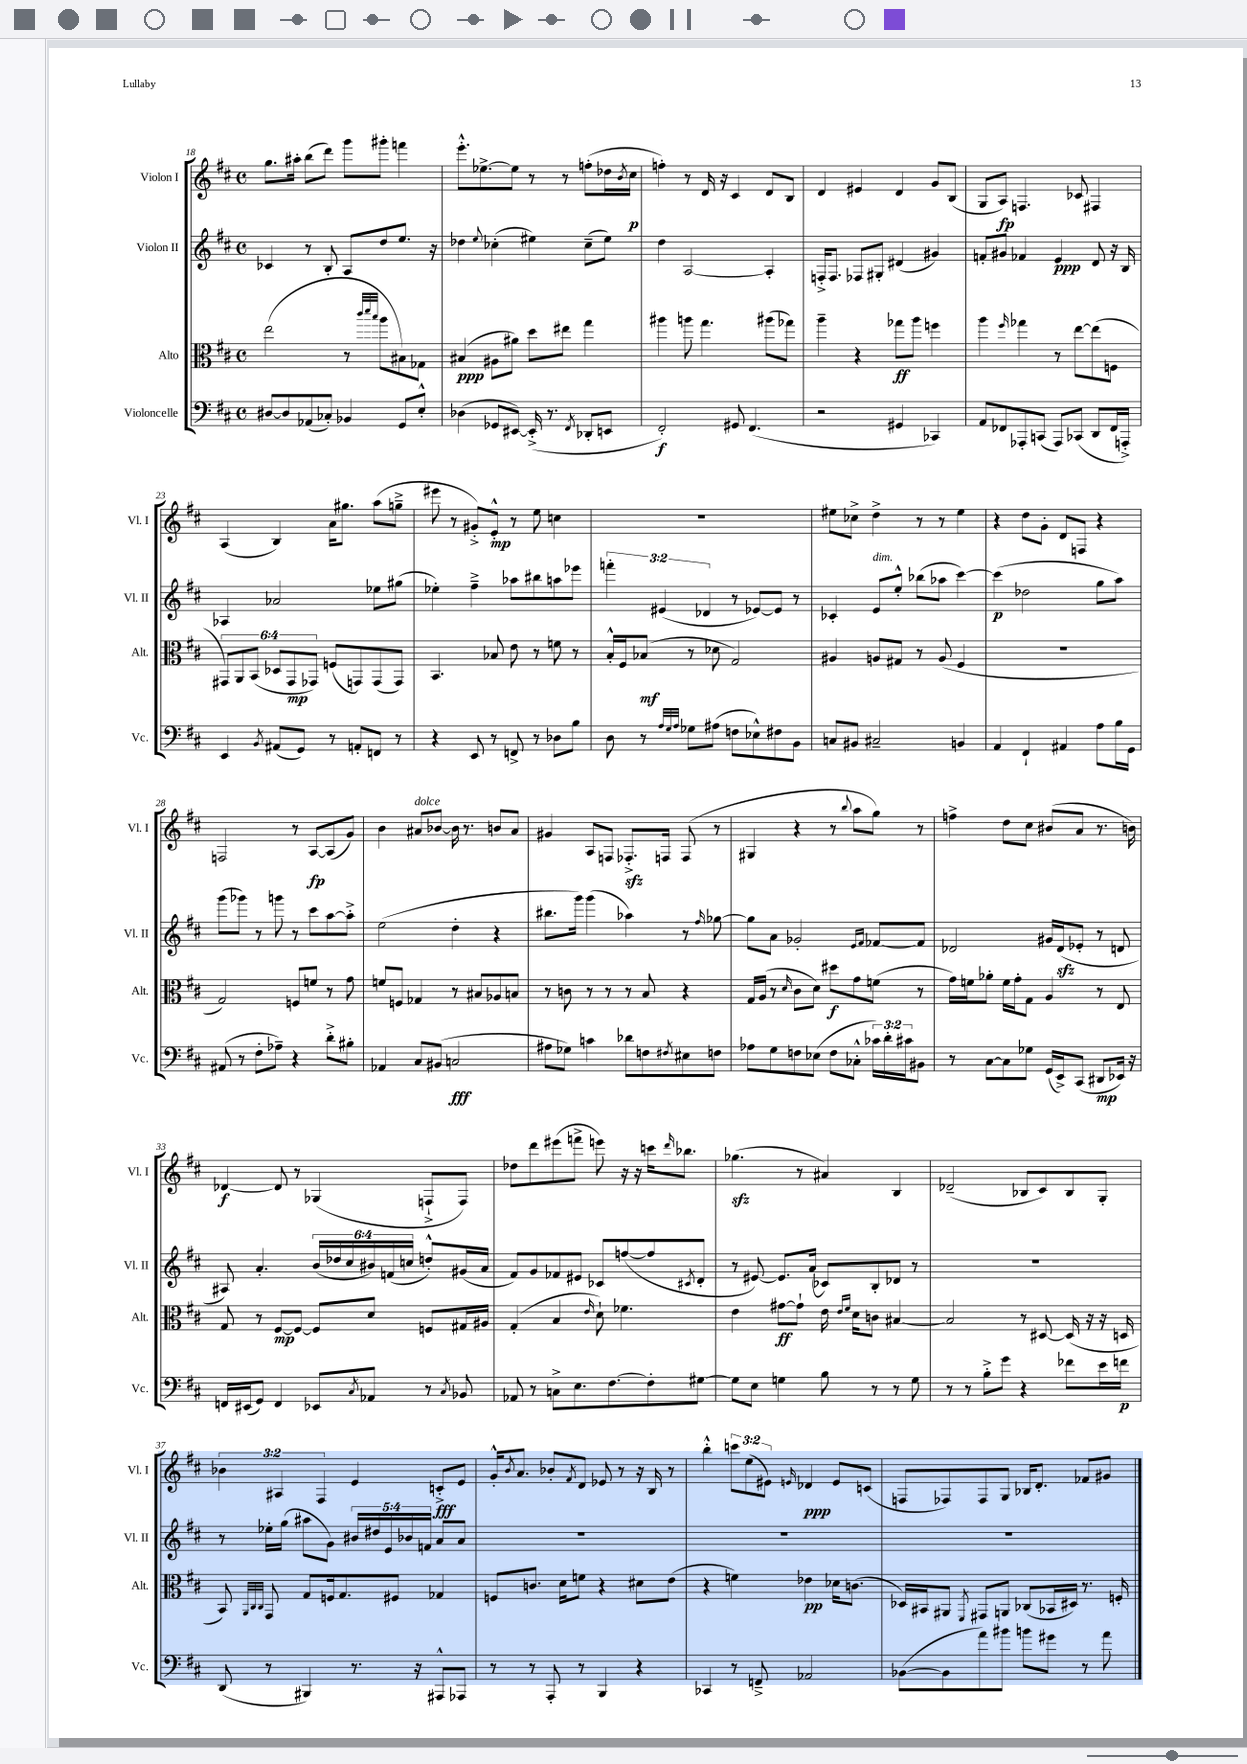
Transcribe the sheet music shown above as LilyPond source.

<<
\new StaffGroup <<
\new Staff = "s0" \with { instrumentName = "Violon I" shortInstrumentName = "Vl. I" } {
    \clef treble \key d \major \defaultTimeSignature \time 4/4 \override Staff.TupletNumber.text = #tuplet-number::calc-fraction-text
    g''8. ais''16-. b''8( d'''8) g'''8 gis'''8-. f'''4 |
    e'''8.-.-^ ees''8.~-> ees''8 r8 r8 f''8-.( des''16 \acciaccatura { b'8 } cis''16\p |
    f''4-.) r8 d'16 r16 cis'4 d'8 b8 |
    d'4 eis'4 d'4 g'8 b8( |
    g8 a8\fp) f4. ces'8 fis4 |
    a4( b4) a'16 gis''8. a''8( g''8---> |
    eis'''8 r8 gis'8-.->) e'8-.-^\mp r8 e''8 c''4 |
    R1 |
    eis''8 ces''8-> d''4-> r8 r8 eis''4 |
    r4 d''8 g'8-. d'8 f8 r4 |
    f2 r8 a8~\fp a8( g'8) |
    b'4 ais'8^\markup { \italic "dolce" } bes'8~ bes'16 r8. b'8 ais'8 |
    gis'4 a8 f8 fes8.-.->\sfz f16 f8( r8 |
    gis4 r4 r8 \appoggiatura { b''8 } a''8 g''8) r8 |
    f''4-> d''8 cis''8 bis'8( a'8 r8. b'16) |
    des'4~\f des'8 r8 ges4( f8-!-> f8) |
    des''8 d'''8 eis'''8( f'''8-> e'''8) r16 r16 c'''16 \grace { d'''16 } bes''8. |
    ges''4.\sfz( r8 ais'4) b4 |
    des'2--( bes8 cis'8) bes8 g8-. |
    \tuplet 3/2 { bes'4 ais4 fis4 } e'4 c'8-.->\fff e'8 |
    g'16-.-^ \acciaccatura { b'8 } a'8. bes'8-. \acciaccatura { fis'8 } d'8 ees'8 r8 r16 b16 r8 |
    b''4-.-^ \tuplet 3/2 { c'''8 e''8( eis'8) } \grace { e'16 } des'4\ppp e'8 c'8( |
    f8 fes8) fes8 g8 bes16 d'8.-. fes'8 gis'8 \bar "|." |
}
\new Staff = "s1" \with { instrumentName = "Violon II" shortInstrumentName = "Vl. II" } {
    \clef treble \key d \major \defaultTimeSignature \time 4/4 \override Staff.TupletNumber.text = #tuplet-number::calc-fraction-text
    ces'4 r8 b8-. a8 d''8 e''8. r16 |
    des''4 \appoggiatura { e''8 } ces''4-.( eis''4) ces''8--( eis''8) |
    d''4 a2~ a4-. |
    f16-.-> f8. fes8 gis8-. dis'4( gis'4) |
    f'8-. gis'8 fes'4 e'4\ppp d'8 r16 b16 |
    aes4 aes'2 ees''8 gis''8( |
    ees''4-.) fis''4---> aes''8 bis''8 a''8 ees'''8 |
    \tuplet 3/2 { f'''4-. eis'4( des'4 } r8 ees'8~) ees'8 r8 |
    ces'4-. e'8^\markup { \italic "dim." } e''8-.-^ bes''8( aes''8 cis'''4~) |
    cis'''4\p( des''2 g''8 a''8) |
    g'''8( ges'''8) r8 g'''8 r8 cis'''8 a''8~ a''8-.-> |
    e''2( d''4-. r4 |
    bis''8. g'''16) g'''4( aes''4) r8 \grace { fis''16 } ges''8~ |
    ges''8 a'8 ges'2-. \grace { e'16 fis'16 } fes'8~ fes'8 |
    des'2 gis'16 des'16\sfz( ees'8-. r8 d'8 |
    ais8) a'4.-. \tuplet 6/4 { b'16( des''16 cis''16 bis'16) f'16( c''16 } d''8-.-^) gis'16( a'16 |
    fis'8) g'8 fes'8 eis'8 ces'8 f''8~( f''8 \acciaccatura { cis'8 } d'8-. |
    r8 eis'8~) eis'8. a'16( ces'8) b8-. des'8 r8 |
    R1 |
    r8 ees''16-. g''16( ais''8 g'8) \tuplet 5/4 { bis'16 dis''16 e'16 bes'16 f'16 } a'8 a'8 |
    R1 |
    R1 |
    R1 \bar "|." |
}
\new Staff = "s2" \with { instrumentName = "Alto" shortInstrumentName = "Alt." } {
    \clef alto \key d \major \defaultTimeSignature \time 4/4 \override Staff.TupletNumber.text = #tuplet-number::calc-fraction-text
    e''2( r8 \grace { cis'''32 d'''32 b''32 } a''8 bis8) ges8 |
    bis4\ppp( ais8 ais'8) d''8 eis''8 g''4 |
    ais''4 a''8 g''4. ais''8( ges''8) |
    a''4-- r4 ges''8\ff a''8 f''4 |
    a''4 \grace { fis''16 } ges''4 r8 e''8~ e''8( f8 |
    \tuplet 6/4 { gis,8) a,8 b,8( des8 gis,8\mp ges,8) } f8( g,8) g,8( g,8) |
    b,4. bes8 e'8 r8 f'8 r8 |
    b16-.-^ fis16 bes8\mf( r8 des'8 g2) |
    ais4 a8 gis8 r8 a8( fis4 |
    R1 |
    g2) f8 f'8 r8 g'8 |
    f'8 f8 ges4 r8 bis8 aes8 b8 |
    r8 c'8 r8 r8 r8 b8 r4 |
    g16 a16( r8 \grace { d'16 } cis'8 d'8) dis''8\f g'8 f'8( r8 |
    g'16) f'16 aes'8-. f'16 g'16-. g8 a4 r8 e8 |
    g8 r8 fis8~\mp fis8~ fis8 d'8 f8 gis16 ais16 |
    g4-.( b4 \grace { e'16 } d'8-!) fes'4. |
    e'4 gis'8~\ff gis'8-! e'16 \grace { e'16 fis'16 } d'16 c'8 bis4~ |
    bis2 r8 dis8~ dis16( r16 r16 d16 |
    b,8) \grace { a,32 cis32 cis32 } g,8 g8 f16 g8. fis8 ges4 |
    f8 c'8. d'16 f'8 r4 dis'8 e'8( |
    r4 f'4) ees'4\pp des'16 c'8.( |
    des16) bis,16 ais,8 \acciaccatura { fis,8 } gis,8 a,8 ces8( bes,16 dis16) r8. f16-. \bar "|." |
}
\new Staff = "s3" \with { instrumentName = "Violoncelle" shortInstrumentName = "Vc." } {
    \clef bass \key d \major \defaultTimeSignature \time 4/4 \override Staff.TupletNumber.text = #tuplet-number::calc-fraction-text
    dis8~ dis8 aes,8( ces8-.) bes,4 g,8 e8-.-^ |
    des4( ges,8 eis,8~) eis,16-.->( r8. \acciaccatura { fis,8 } des,8-. e,8 |
    fis,2-.\f) gis,8 fis,4.( |
    r2 gis,4 ces,4) |
    a,8 fes,8 aes,,8-. c,8( aes,,8) ces,8( d,8 fes,16 a,,16-.->) |
    e,4 \acciaccatura { b,8 } ais,8( g,8) r8 a,8-. f,8 r8 |
    r4 e,8 r8 f,8-> r8 des8 b8 |
    d8 r8 \grace { a32 g32 a32 } ges8 ais8( f8 ees8-^) fis8 b,8 |
    c8 bis,8 cis2-- b,4 |
    a,4 fis,4-! ais,4 a8 b16 g,16 |
    ais,8( r8 fis8-. aes8--) r4 d'8-.-> bis8-. |
    aes,4 cis8 bis,8( c2\fff |
    ais8 ges8) c'4 des'8 f8 \acciaccatura { fis8 } eis8 f8 |
    aes8 g8 f8 ees8( f8 ces8-.-^ \tuplet 3/2 { ces'16) d'16-. cis'16 } bis,8 |
    r8 cis8~ cis8 ges8 g,16( e,16->) cis,8( dis,8\mp ees,16) r16 |
    f,16 eis,16( g,8) f,4 ees,8 \acciaccatura { cis8 } aes,8 r8 \acciaccatura { cis8 } bes,8 |
    aes,8 r8 c8-> e8. fis8.~ fis8-. gis8~ |
    gis8 e8 g4 b8 r8 r8 g8 |
    r8 r8 b8-.-> g'8 r4 fes'8 e'16 f'16\p |
    d,8( r8 bis,,4) r8. r16 ais,,8-^ aes,,8 |
    r8 r8 a,,8-. r8 b,,4 r4 |
    ces,4 r8 f,8---> aes,2 |
    bes,8~( bes,8 a'8) bis'8 b'8 gis'8 r8 a'8 \bar "|." |
}
>>
>>
